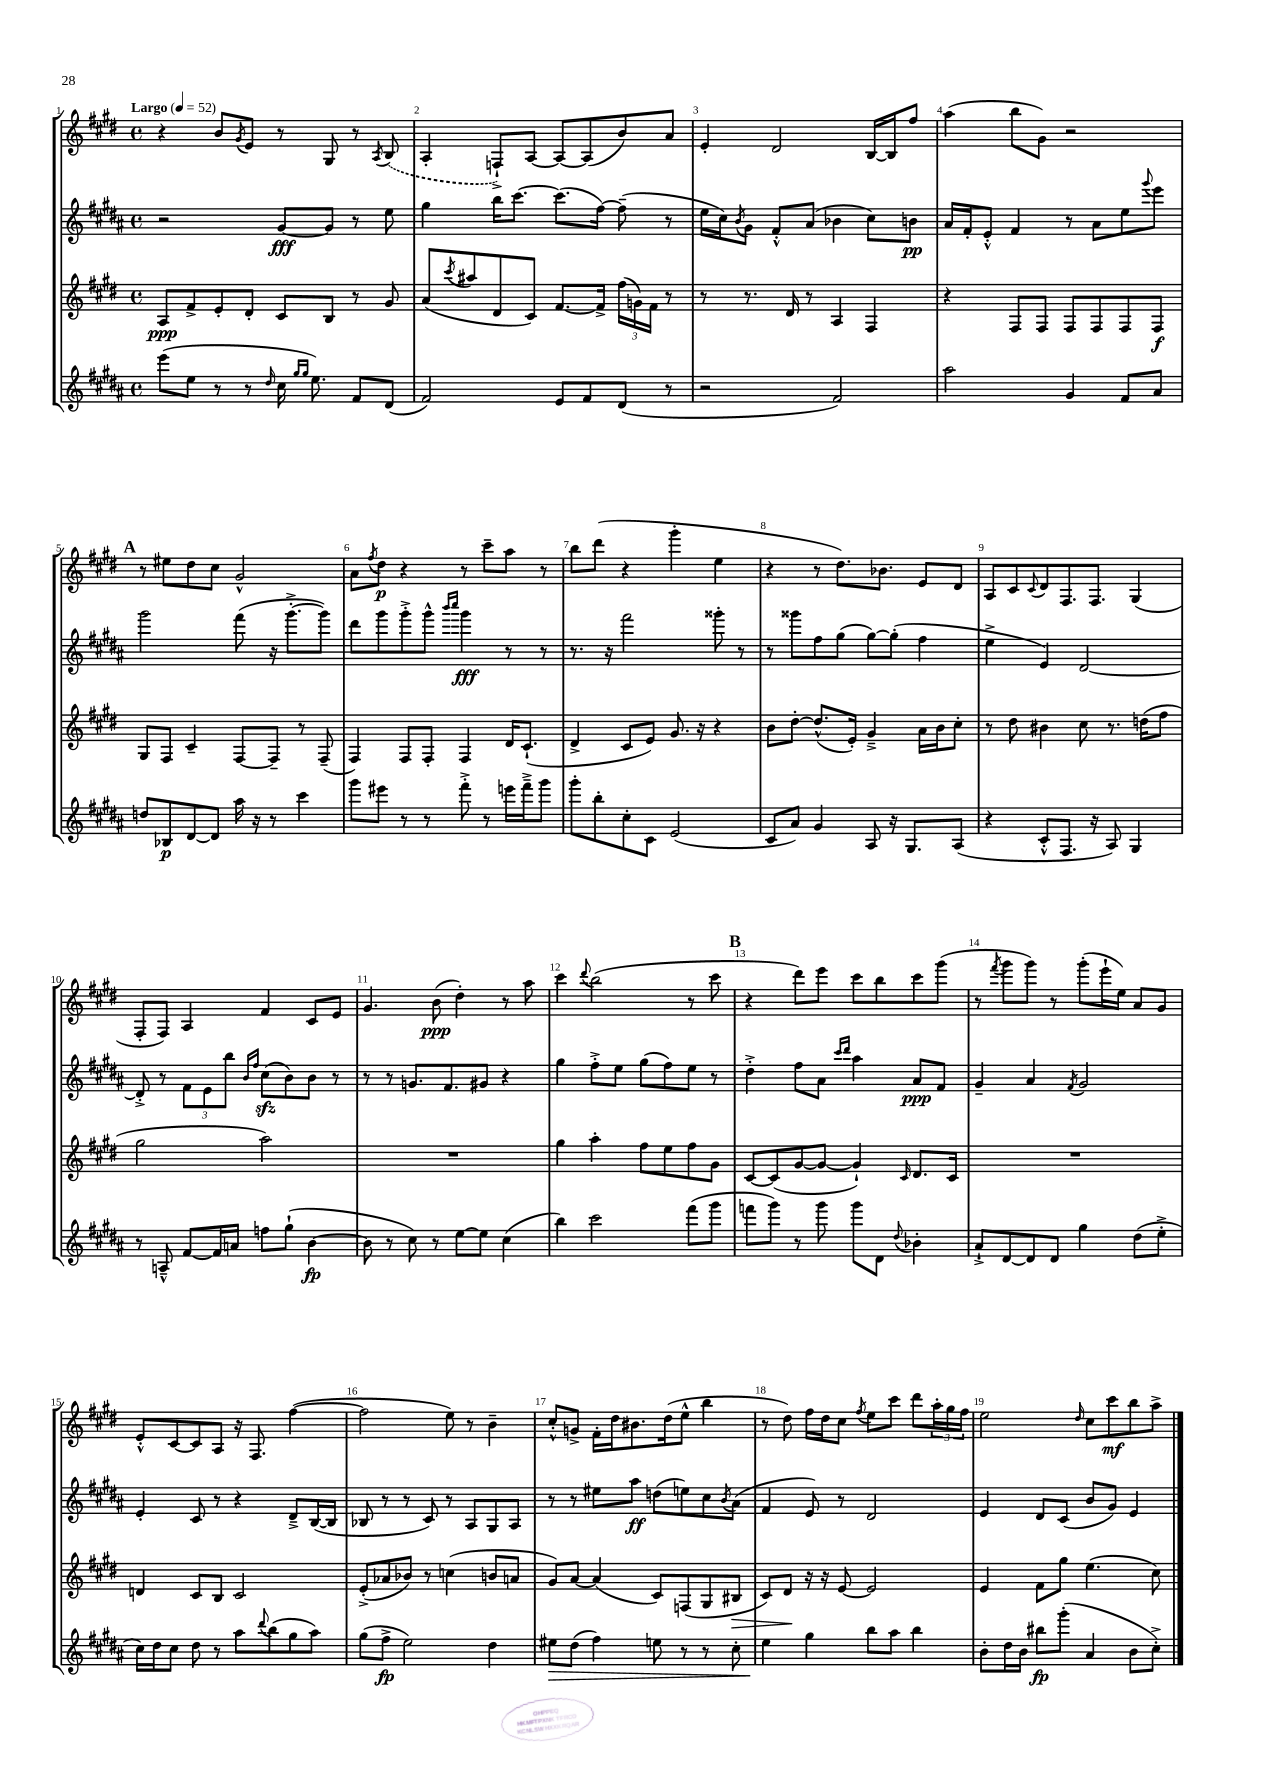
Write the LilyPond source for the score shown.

<<
\new StaffGroup <<
\new Staff = "s0" {
    \clef treble \key e \major \defaultTimeSignature \time 4/4 \tempo "Largo" 4 = 52
    r4 b'8 \acciaccatura { gis'8 } e'8 r8 gis8 r8 \acciaccatura { a8 } \once \slurDashed b8( |
    a4-. f8-!->) a8~ a8~ a8( b'8) a'8 |
    e'4-. dis'2 b16~ b16 fis''8 |
    a''4( b''8 gis'8) r2 |
    \mark \markup { \bold "A" } r8 eis''8 dis''8 cis''8 gis'2-^ |
    a'8 \acciaccatura { fis''8 } dis''8\p r4 r8 cis'''8-- a''8 r8 |
    b''8 dis'''8( r4 gis'''4-. e''4 |
    r4 r8 dis''8.) bes'8. e'8 dis'8 |
    a8 cis'8 \appoggiatura { cis'8 } dis'8 fis8. fis8. gis4( |
    fis8-. fis8) a4 fis'4 cis'8 e'8 |
    gis'4. b'8\ppp( dis''4-.) r8 a''8 |
    cis'''4 \appoggiatura { dis'''8 } b''2( r8 cis'''8 |
    \mark \markup { \bold "B" } r4 dis'''8) e'''8 cis'''8 b''8 cis'''8 gis'''8( |
    r8 \acciaccatura { fis'''8 } gis'''8 gis'''8) r8 gis'''8-.( e'''16-! e''16) a'8 gis'8 |
    e'8-.-^ cis'8~ cis'8 a8 r16 fis8. fis''4~( |
    fis''2 e''8) r8 b'4-- |
    cis''8-.-^ g'8-> fis'16-. dis''16 bis'8. dis''16( e''8-^ b''4 |
    r8 dis''8) fis''16 dis''16 cis''8 \acciaccatura { fis''8 } e''8 cis'''8 dis'''8 \tuplet 3/2 { a''16-. gis''16 fis''16 } |
    e''2 \grace { dis''16 } cis''8 cis'''8\mf b''8 a''8-> \bar "|." |
}
\new Staff = "s1" {
    \clef treble \key b \major \defaultTimeSignature \time 4/4
    r2 gis'8~\fff gis'8 r8 e''8 |
    gis''4 b''16 cis'''8.~ cis'''8.( fis''16~) fis''8--( r8 |
    e''16 cis''16) \acciaccatura { b'8 } gis'8 fis'8-.-^ ais'8( bes'4 cis''8) b'8\pp |
    ais'16 fis'16-. e'8-.-^ fis'4 r8 ais'8 e''8 \appoggiatura { gis'''8 } e'''8 |
    \mark \markup { \bold "A" } gis'''2 fis'''8( r16 gis'''8.~-.-> gis'''8) |
    dis'''8 gis'''8 gis'''8-.-> gis'''8-^ \grace { b'''16 cis''''16 } gis'''4\fff r8 r8 |
    r8. r16 fis'''2 gisis'''8-. r8 |
    r8 gisis'''8 fis''8 gis''8( gis''8~) gis''8-.( fis''4 |
    e''4-> e'4) dis'2~ |
    dis'8-.-> r8 \tuplet 3/2 { fis'8 e'8 b''8 } \grace { b'16 fis''16 } cis''8\sfz( b'8) b'8 r8 |
    r8 r8 g'8. fis'8. gis'8 r4 |
    gis''4 fis''8-.-> e''8 gis''8( fis''8) e''8 r8 |
    \mark \markup { \bold "B" } dis''4-.-> fis''8 ais'8 \grace { cis'''16 dis'''16 } ais''4 ais'8\ppp fis'8 |
    gis'4-- ais'4 \acciaccatura { fis'8 } gis'2 |
    e'4-. cis'8 r8 r4 dis'8---> b16~( b16 |
    bes8 r8 r8 cis'8) r8 ais8 gis8 ais8 |
    r8 r8 eis''8 ais''8\ff d''8( e''8) cis''8 \acciaccatura { b'8 } ais'8( |
    fis'4 e'8) r8 dis'2 |
    e'4 dis'8 cis'8( b'8 gis'8) e'4 \bar "|." |
}
\new Staff = "s2" {
    \clef treble \key e \major \defaultTimeSignature \time 4/4
    a8\ppp fis'8-> e'8-. dis'8-. cis'8 b8 r8 gis'8 |
    a'8( \acciaccatura { cis'''8 } ais''8 dis'8 cis'8) fis'8.~ fis'16-> \tuplet 3/2 { fis''16( g'16) fis'16 } r8 |
    r8 r8. dis'16 r8 a4 fis4 |
    r4 fis8 fis8 fis8 fis8 fis8 fis8\f |
    \mark \markup { \bold "A" } gis8 fis8 cis'4-- fis8~ fis8-- r8 fis8--( |
    fis4) fis8 fis8-. fis4 dis'16 cis'8.-!( |
    dis'4-> cis'8 e'8) gis'8. r16 r4 |
    b'8 dis''8~-. dis''8.-^( e'16-.) gis'4---> a'16 b'16 cis''8-. |
    r8 dis''8 bis'4 cis''8 r8. d''16( fis''8 |
    gis''2 a''2) |
    R1 |
    gis''4 a''4-. fis''8 e''8 fis''8 gis'8 |
    \mark \markup { \bold "B" } cis'8~ cis'8( gis'8~ gis'8~ gis'4-!) \grace { cis'16 } dis'8. cis'16 |
    R1 |
    d'4 cis'8 b8 cis'2 |
    e'8-.->( aes'8 bes'8) r8 c''4( b'8 a'8 |
    gis'8) a'8~ a'4( cis'8) f8( gis8 bis8\> |
    cis'8) dis'8\! r16 r16 e'8~ e'2 |
    e'4 fis'8 gis''8 e''4.( cis''8) \bar "|." |
}
\new Staff = "s3" {
    \clef treble \key b \major \defaultTimeSignature \time 4/4
    e'''8( e''8 r8 r8 \grace { dis''16 } cis''16 \grace { gis''16 gis''16 } e''8.) fis'8 dis'8( |
    fis'2) e'8 fis'8 dis'8( r8 |
    r2 fis'2) |
    ais''2 gis'4 fis'8 ais'8 |
    \mark \markup { \bold "A" } d''8 bes8\p dis'8~ dis'8 ais''16 r16 r8 cis'''4 |
    gis'''8 eis'''8 r8 r8 fis'''8-.-> r8 e'''16 fis'''16---> gis'''8 |
    gis'''8-. b''8-. cis''8-. cis'8 e'2( |
    cis'8 ais'8) gis'4 ais8 r16 gis8. ais8( |
    r4 cis'8-.-^ fis8. r16 ais8) gis4 |
    r8 a8---^ fis'8~ fis'16 a'16 f''8 gis''8-!( b'4~\fp |
    b'8 r8 cis''8) r8 e''8~ e''8 cis''4( |
    b''4) cis'''2 fis'''8( gis'''8 |
    \mark \markup { \bold "B" } f'''8 gis'''8) r8 gis'''8 gis'''8 dis'8 \appoggiatura { dis''8 } bes'4-. |
    ais'8-!-> dis'8~ dis'8 dis'8 gis''4 dis''8( e''8-.-> |
    cis''16) dis''16 cis''8 dis''8 r8 ais''8 \appoggiatura { dis'''8 } b''8( gis''8 ais''8) |
    gis''8( fis''8->\fp e''2) dis''4 |
    eis''8\> dis''8( fis''4) e''8 r8 r8 cis''8-. |
    e''4\! gis''4 b''8 ais''8 b''4 |
    b'8-. dis''16 b'16 bis''8\fp gis'''8-.( ais'4 b'8 cis''8-.->) \bar "|." |
}
>>
>>
\layout { \context { \Score \override BarNumber.break-visibility = ##(#f #t #t) barNumberVisibility = #all-bar-numbers-visible } }
